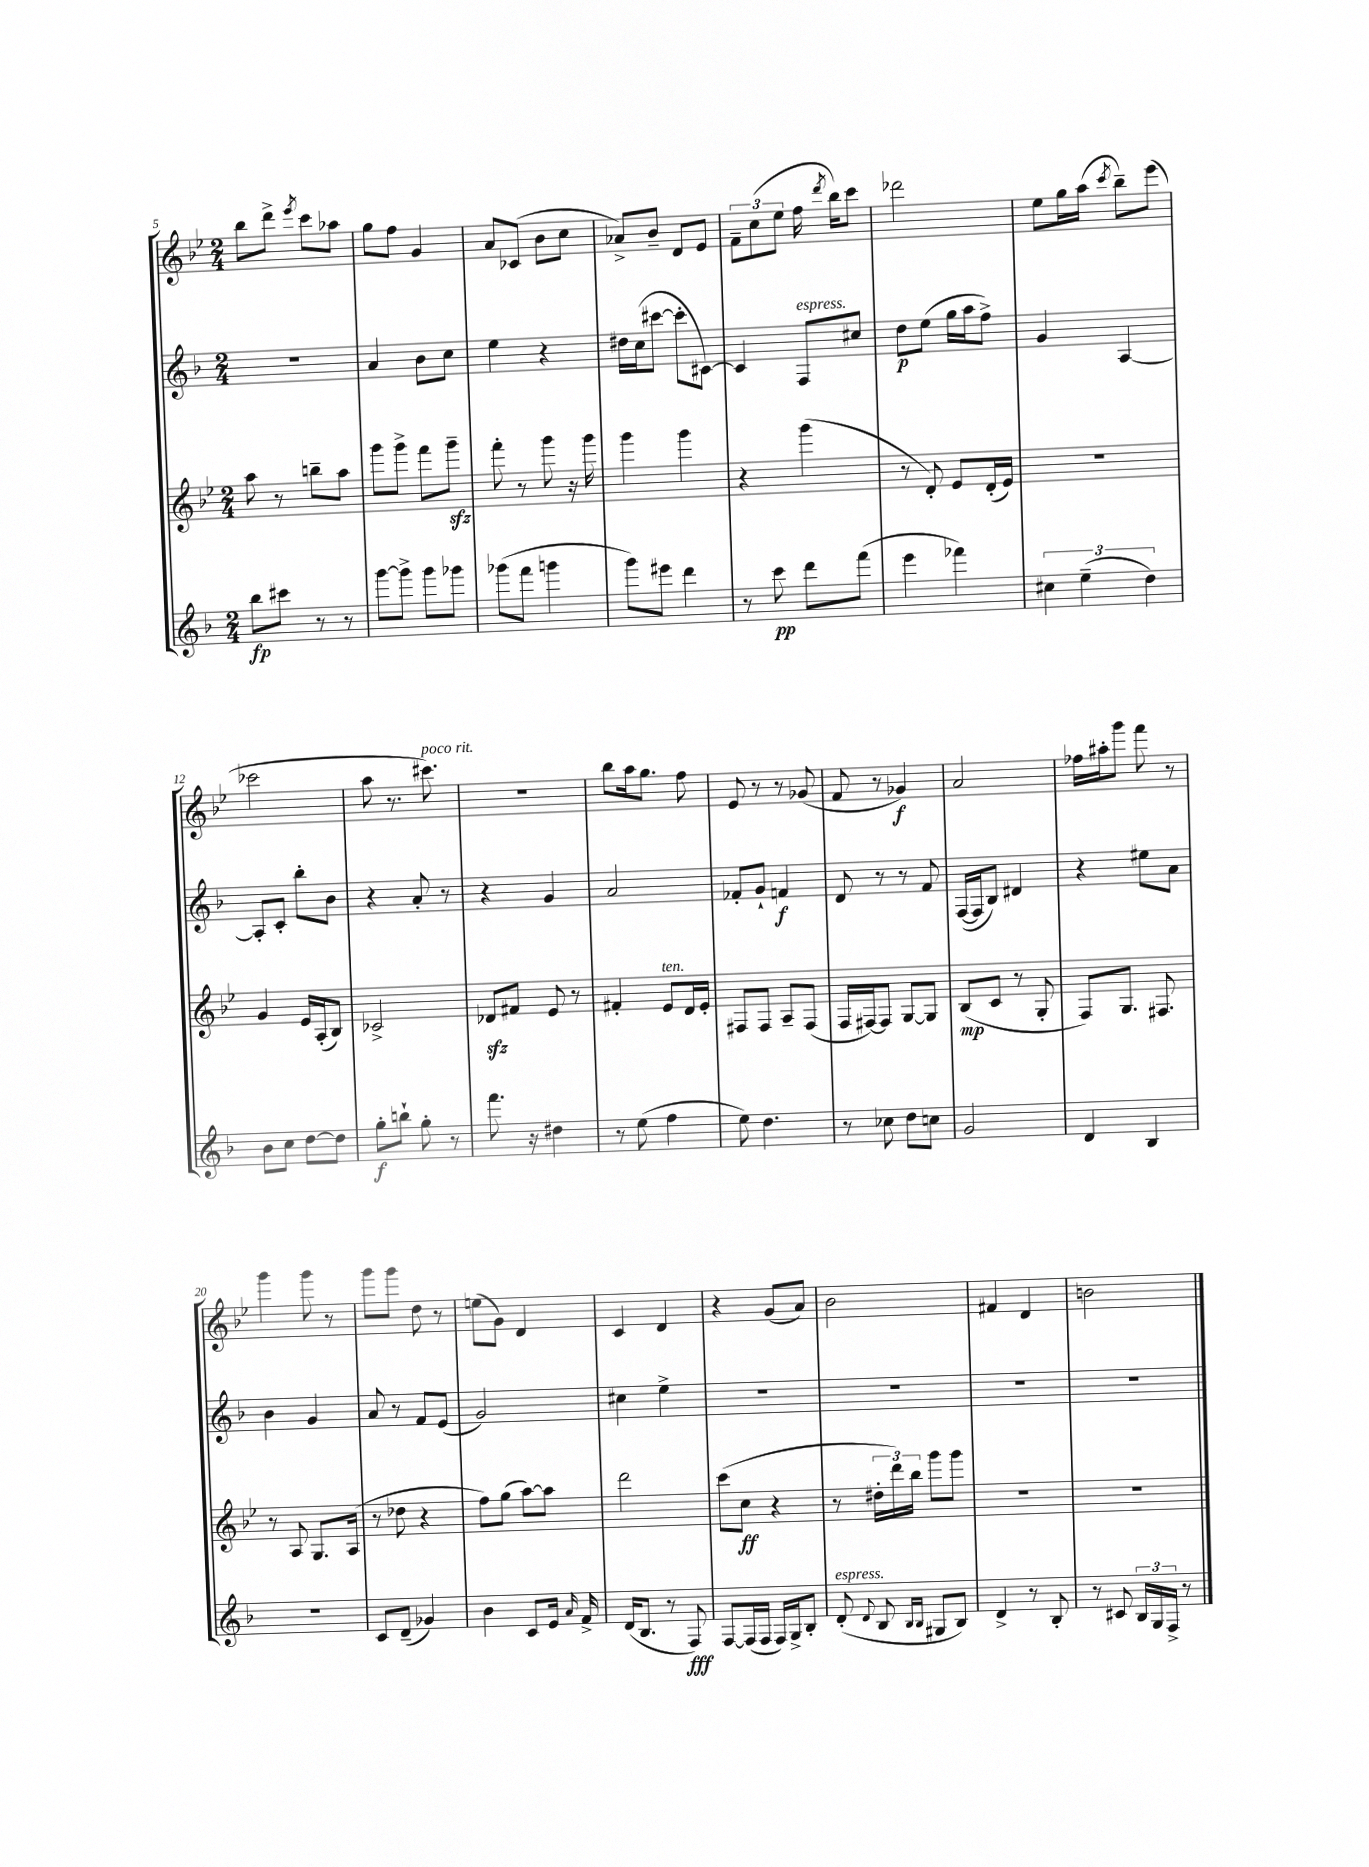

**kern	**dynam	**kern	**dynam	**kern	**dynam	**kern	**dynam
*part4	*part4	*part3	*part3	*part2	*part2	*part1	*part1
*staff4	*staff4	*staff3	*staff3	*staff2	*staff2	*staff1	*staff1
*clefG2	*	*clefG2	*	*clefG2	*	*clefG2	*
*k[b-]	*	*k[b-e-]	*	*k[b-]	*	*k[b-e-]	*
*M2/4	*	*M2/4	*	*M2/4	*	*M2/4	*
=5	=5	=5	=5	=5	=5	=5	=5
8bb-\L	fp	8aa\	.	2r	.	8bb-\L	.
8ccc#X\J	.	8r	.	.	.	8ddd^\J	.
.	.	.	.	.	.	8qeee-/	.
8r	.	8bbn~\L	.	.	.	8ccc\L	.
8r	.	8aa\J	.	.	.	8aa-X\J	.
=6	=6	=6	=6	=6	=6	=6	=6
[8ggg\L	.	8ggg\L	.	4a/	.	8gg\L	.
8ggg^\J]	.	8ggg^\J	.	.	.	8ff\J	.
8ggg\L	.	8fff\L	.	8b-\L	.	4g/	.
8ggg-X\J	.	8gggzz~\J	.	8cc\J	.	.	.
=7	=7	=7	=7	=7	=7	=7	=7
(8ggg-X\L	.	8fff'\	.	4ee\	.	8a/L	.
8fff\J	.	8r	.	.	.	(8c-X/J	.
4gggn\	.	8ggg\	.	4r	.	8b-\L	.
.	.	16r	.	.	.	8cc\J	.
.	.	16ggg\	.	.	.	.	.
=8	=8	=8	=8	=8	=8	=8	=8
8ggg\L)	.	4ggg\	.	16dd#X\LL	.	8a-X^/L)	.
.	.	.	.	(16cc\J	.	.	.
8eee#X\J	.	.	.	[8ccc#X\J	.	8b-~/J	.
4ddd\	.	4ggg\	.	8ccc#'\L]	.	8d/L	.
.	.	.	.	[8c#X\J)	.	8e-/J	.
=9	=9	=9	=9	=9	=9	=9	=9
8r	.	4r	.	4c#/]	.	12f~\L	.
.	.	.	.	.	.	(12cc\	.
8ccc\	pp	.	.	.	.	.	.
.	.	.	.	.	.	12ee-\J	.
!	!	!	!	!LO:TX:a:i:t=espress.	!	!	!
8ddd\L	.	(4ggg\	.	8F/L	.	16ff\	.
.	.	.	.	.	.	8qddd/	.
.	.	.	.	.	.	16bb-\KL)	.
(8fff\J	.	.	.	8cc#X/J	.	8ccc\J	.
=10	=10	=10	=10	=10	=10	=10	=10
4eee\	.	8r	.	8dd\L	p	2ddd-X\	.
.	.	8d'/)	.	(8ee\J	.	.	.
4fff-X\)	.	8e-/L	.	16gg\LL	.	.	.
.	.	.	.	16aa\J	.	.	.
.	.	(16d'/L	.	8ff^\J)	.	.	.
.	.	16e-/JJ)	.	.	.	.	.
=11	=11	=11	=11	=11	=11	=11	=11
6cc#X\	.	2r	.	4g/	.	8ee-\L	.
.	.	.	.	.	.	16gg\L	.
(6ee~\	.	.	.	.	.	.	.
.	.	.	.	.	.	(16aa\JJ	.
.	.	.	.	.	.	8qccc/	.
.	.	.	.	[4A/	.	8bb-~\L)	.
6dd\)	.	.	.	.	.	.	.
.	.	.	.	.	.	(8eee-\J	.
!!LO:LB:g=z
=12	=12	=12	=12	=12	=12	=12	=12
8b-\L	.	4g/	.	8A'/L]	.	2ccc-X\	.
8cc\J	.	.	.	8c'/J	.	.	.
[8dd\L	.	16e-/LL	.	8bb-'\L	.	.	.
.	.	(16A'/J	.	.	.	.	.
8dd\J]	.	8B-/J)	.	8b-\J	.	.	.
=13	=13	=13	=13	=13	=13	=13	=13
8gg'\L	f	2c-X^/	.	4r	.	8aa\	.
8bbn`\J	.	.	.	.	.	8.r	.
8gg'\	.	.	.	8a'/	.	.	.
!	!	!	!	!	!	!LO:TX:a:i:t=poco rit.	!
.	.	.	.	.	.	8.ccc#X\)	.
8r	.	.	.	8r	.	.	.
=14	=14	=14	=14	=14	=14	=14	=14
8.fff\	.	8d-Xzz/L	.	4r	.	2r	.
.	.	8f#X/J	.	.	.	.	.
16r	.	.	.	.	.	.	.
4dd#X\	.	8e-/	.	4g/	.	.	.
.	.	8r	.	.	.	.	.
=15	=15	=15	=15	=15	=15	=15	=15
8r	.	4f#X'/	.	2a/	.	8bb-\L	.
(8ee\	.	.	.	.	.	16aa\k	.
.	.	.	.	.	.	8.gg\J	.
!	!	!LO:TX:a:i:t=ten.	!	!	!	!	!
4ff\	.	8e-/L	.	.	.	.	.
.	.	16d/L	.	.	.	8ff\	.
.	.	16e-'/JJ	.	.	.	.	.
=16	=16	=16	=16	=16	=16	=16	=16
8ee\)	.	8F#X/L	.	8f-X'/L	.	8e-/	.
4.dd\	.	8F#/J	.	8g`/J	.	8r	.
.	.	8A~/L	.	4fn/	f	8r	.
.	.	(8F#/J	.	.	.	(8g-X/	.
=17	=17	=17	=17	=17	=17	=17	=17
8r	.	16F/LL	.	8d/	.	8f/	.
.	.	[16F#X/J)	.	.	.	.	.
8cc-X\	.	8F#/J]	.	8r	.	8r	.
8dd\L	.	[8G/L	.	8r	.	4g-X/)	f
8ccn\J	.	8G/J]	.	8f/	.	.	.
=18	=18	=18	=18	=18	=18	=18	=18
2g/	.	(8B-/L	mp	([16F/LL	.	2a/	.
.	.	.	.	16F/J]	.	.	.
.	.	8c/J	.	8B-/J)	.	.	.
.	.	8r	.	4d#X/	.	.	.
.	.	8G'/	.	.	.	.	.
=19	=19	=19	=19	=19	=19	=19	=19
4d/	.	8F/L)	.	4r	.	16ff-X\LL	.
.	.	.	.	.	.	16aa#X'\J	.
.	.	8.G/J	.	.	.	8ggg\J	.
4B-/	.	.	.	8ee#X\L	.	8fff\	.
.	.	8.F#X/	.	.	.	.	.
.	.	.	.	8a\J	.	8r	.
!!LO:LB:g=z
=20	=20	=20	=20	=20	=20	=20	=20
2r	.	8r	.	4b-\	.	4ggg\	.
.	.	8A/	.	.	.	.	.
.	.	8.G/L	.	4g/	.	8ggg\	.
.	.	.	.	.	.	8r	.
.	.	(16A/Jk	.	.	.	.	.
=21	=21	=21	=21	=21	=21	=21	=21
8c/L	.	8r	.	8a/	.	8ggg\L	.
(8d~/J	.	8dd-X\	.	8r	.	8ggg\J	.
4g-X/)	.	4r	.	8f/L	.	8dd\	.
.	.	.	.	(8e/J	.	8r	.
=22	=22	=22	=22	=22	=22	=22	=22
4b-\	.	8ff\L)	.	2g/)	.	(8een\L	.
.	.	(8gg\J	.	.	.	8g\J)	.
8c/L	.	[8aa\L)	.	.	.	4d/	.
16e/Jk	.	8aa\J]	.	.	.	.	.
16qqa/	.	.	.	.	.	.	.
16f^/	.	.	.	.	.	.	.
=23	=23	=23	=23	=23	=23	=23	=23
(16d/KL	.	2ddd\	.	4cc#X\	.	4c/	.
8.B-/J	.	.	.	.	.	.	.
8r	.	.	.	4ee^\	.	4d/	.
8F/)	fff	.	.	.	.	.	.
=24	=24	=24	=24	=24	=24	=24	=24
[8F/L	.	(8ccc\L	.	2r	.	4r	.
(16F/L]	.	8cc\J	ff	.	.	.	.
16F/JJ	.	.	.	.	.	.	.
16F/LL)	.	4r	.	.	.	(8g/L	.
16G^/J	.	.	.	.	.	.	.
8B-'/J	.	.	.	.	.	8a/J)	.
=25	=25	=25	=25	=25	=25	=25	=25
!LO:TX:a:i:t=espress.	!	!	!	!	!	!	!
(8d'/	.	8r	.	2r	.	2b-\	.
8qqd/	.	.	.	.	.	.	.
8B-/	.	24dd#X'\LL	.	.	.	.	.
.	.	24ddd\)	.	.	.	.	.
.	.	24bb-\JJ	.	.	.	.	.
16qqB-/LL	.	.	.	.	.	.	.
16qqB-/JJ	.	.	.	.	.	.	.
8G#X/L	.	8ggg\L	.	.	.	.	.
8B-/J)	.	8ggg\J	.	.	.	.	.
=26	=26	=26	=26	=26	=26	=26	=26
4d^/	.	2r	.	2r	.	4f#X/	.
8r	.	.	.	.	.	4d/	.
8B-'/	.	.	.	.	.	.	.
=27	=27	=27	=27	=27	=27	=27	=27
8r	.	2r	.	2r	.	2bn\	.
8c#X/	.	.	.	.	.	.	.
24B-/LL	.	.	.	.	.	.	.
24G/	.	.	.	.	.	.	.
24F^/JJ	.	.	.	.	.	.	.
8r	.	.	.	.	.	.	.
==	==	==	==	==	==	==	==
*-	*-	*-	*-	*-	*-	*-	*-
